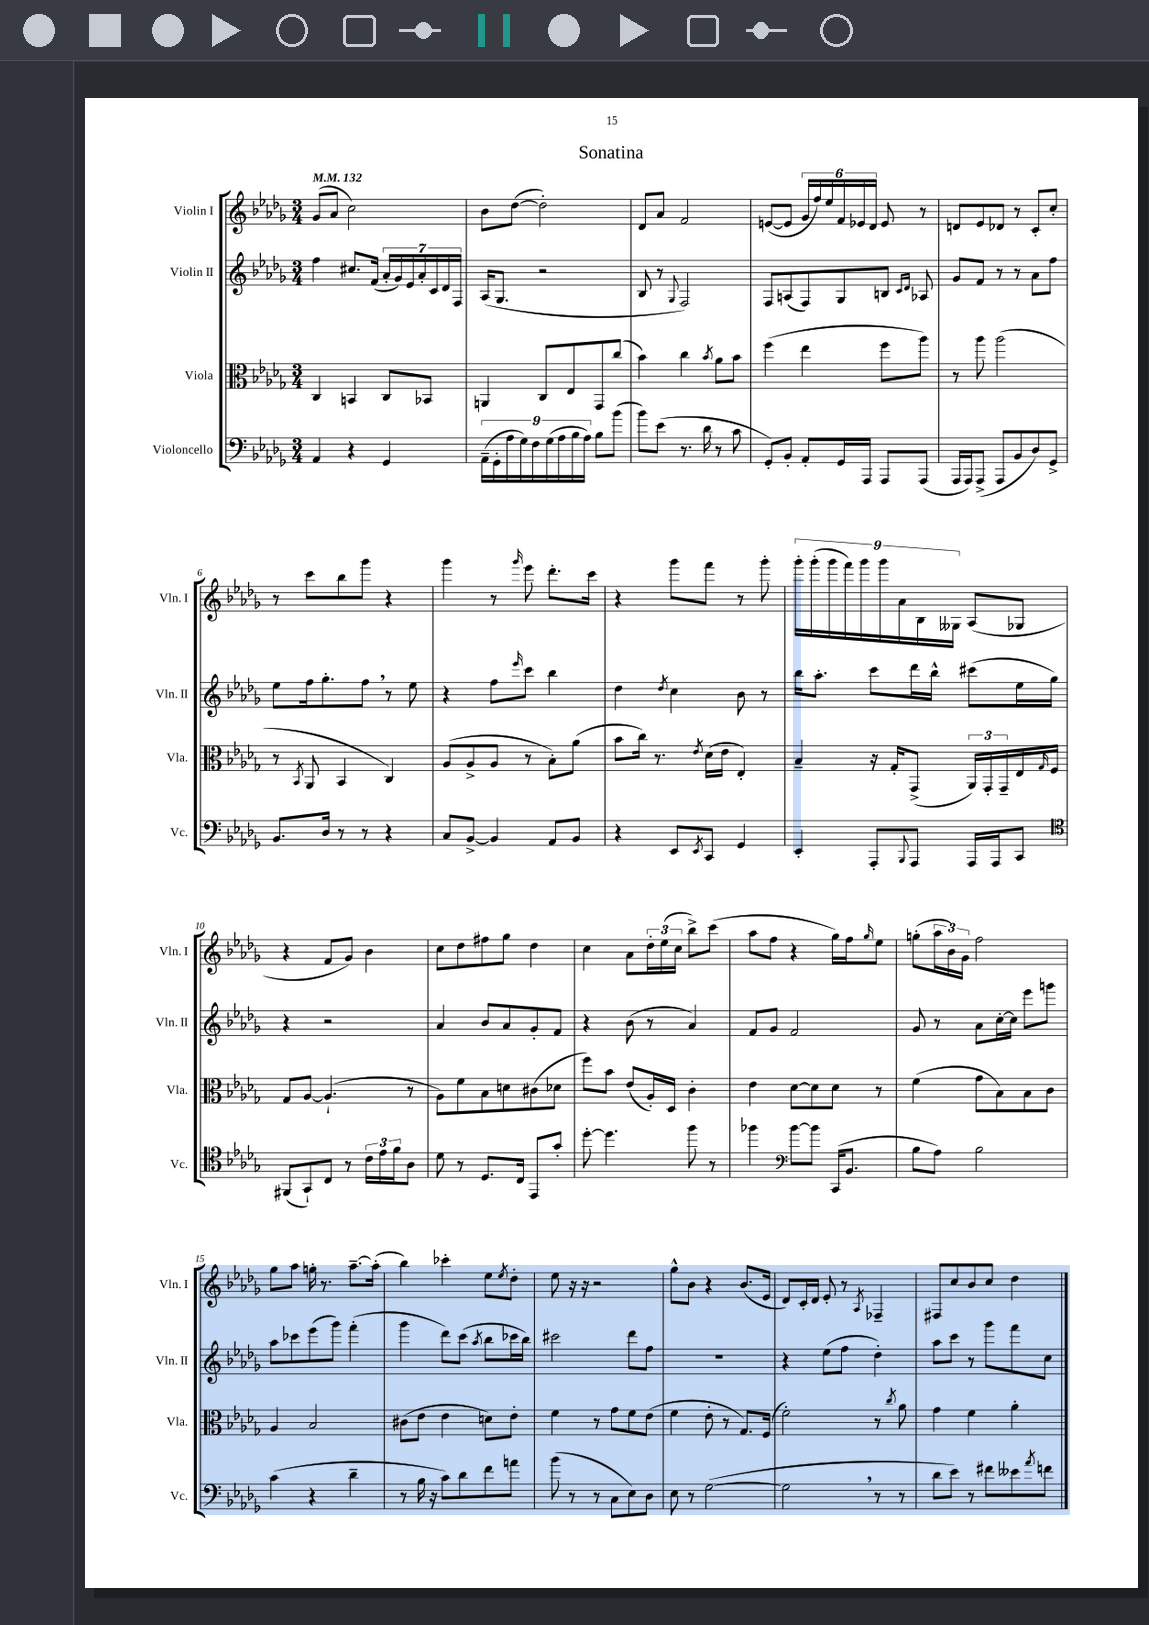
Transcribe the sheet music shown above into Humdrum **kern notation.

**kern	**kern	**kern	**kern
*staff4	*staff3	*staff2	*staff1
*clefF4	*clefC3	*clefG2	*clefG2
*k[b-e-a-d-g-]	*k[b-e-a-d-g-]	*k[b-e-a-d-g-]	*k[b-e-a-d-g-]
*M3/4	*M3/4	*M3/4	*M3/4
*MM132	*MM132	*MM132	*MM132
4AA-	4C	4ff	(8g-
.	.	.	8a-
4r	4BB	8.cc#	2cc)
.	.	(16f	.
4GG-	8C	28a-'	.
.	.	28g-)	.
.	.	28e-	.
.	.	28a-'	.
.	8BB-	.	.
.	.	28c	.
.	.	28d-	.
.	.	28F	.
=	=	=	=
(18AA-~	4AA	(16A-	8b-
18GG-'	.	.	.
.	.	8.G-	.
18A-	.	.	.
.	.	.	([8dd-
18G-)	.	.	.
18F	.	.	.
.	8C	2r	2dd-'])
(18G-	.	.	.
18A-	.	.	.
.	8E-	.	.
18B-	.	.	.
18A-)	.	.	.
8B-	8GG-	.	.
(8b-	(8cc	.	.
=	=	=	=
8b-)	4b-)	8B-	8d-
(8e-	.	8r	8a-
.	.	8qqG-	.
8.r	4cc	2F)	2f
16d-	.	.	.
.	8qb-	.	.
8r	8a-	.	.
8c	8b-	.	.
=	=	=	=
8GG-')	(4ff	8F	([8e
8BB-'	.	(8A	8e]
8AA-'	4ee-	8F)	24g-
.	.	.	24ff)
.	.	.	24ee-
16GG-	.	8G-	24f
.	.	.	24e-
16AAA-	.	.	.
.	.	.	24d-
8AAA-	8ff	8B	8e-
.	.	16qqc	.
.	.	16qqd-	.
(8AAA-	8aa-)	8A-	8r
=	=	=	=
16AAA-	8r	8g-	8d
16AAA-)	.	.	.
(8AAA-^	8aa-	8f	8e-
8AAA-	(2aa-	8r	8d-
8BB-	.	8r	8r
8D-)	.	8a-	8c'
8GG-^	.	8ff	8cc'
=	=	=	=
8.BB-	8r	8ee-	8r
.	8qBB-	.	.
.	8AA-	16ff	8ccc
16D-	.	8.gg-'	.
8r	4BB-	.	8bb-
8r	.	8ff	8ggg-
4r	4C)	8r	4r
.	.	8ee-	.
=	=	=	=
8C	(8A-	4r	4ggg-
[8BB-^	8A-^	.	.
4BB-]	8A-	8ff	8r
.	.	16qqeee-	16qqggg-
.	8r	8ccc	8eee-
8AA-	8B-')	4bb-	8.ddd-'
8BB-	(8a-	.	.
.	.	.	16ccc
=	=	=	=
4r	8b-	4dd-	4r
.	16cc)	.	.
.	8.r	.	.
.	.	8qdd-	.
8EE-	.	4cc	8ggg-
8qEE-	8qe-	.	.
8CC	(16d-	.	8fff
.	16e-	.	.
4GG-	4E-')	8b-	8r
.	.	8r	8ggg-'
=	=	=	=
4EE-'	4B-~	16bb-	18ggg-'
.	.	.	(18ggg-'
.	.	8.aa-'	.
.	.	.	18ggg-
.	.	.	18fff)
.	.	.	18ggg-
8AAA-'	16r	8ccc	.
.	.	.	18ggg-
.	16G-'	.	.
.	.	.	18a-
8qqBBB-	.	.	.
8AAA-	(8GG-^	16ddd-	.
.	.	.	18B-
.	.	16bb-^^	.
.	.	.	18G--
16AAA-	24AA-)	(8ccc#	(8A-
.	24GG-'	.	.
16AAA-	.	.	.
.	24GG-~	.	.
8CC	16E-	16ee-	8G-
.	16qqG-	.	.
.	16F	16gg-)	.
=	=	=	=
*clefC4	*	*	*
(8FF#	8G-	4r	4r
8GG-`)	[8A-	.	.
8C	(4.A-`]	2r	8f
8r	.	.	8g-)
24c	.	.	4b-
24e-	.	.	.
24f	.	.	.
8A-	8r	.	.
=	=	=	=
8d-	8A-)	4a-	8cc
8r	8f	.	8dd-
8.D-	8B-	8b-	8ff#
.	8d	8a-	8gg-
16C	.	.	.
8EE-	(8c#	8g-'	4dd-
8g-'	8d-	8f	.
=	=	=	=
[8dd-'	8ff)	4r	4cc
4.dd-]	8b-	.	.
.	(8e-	(8b-	8a-
.	16A-')	8r	24dd-'
.	.	.	(24ee-
.	16D-	.	.
.	.	.	24cc
8ff	4c'	4a-)	8bb-^)
8r	.	.	(8ccc
=	=	=	=
4ff-	4e-	8f	8aa-
.	.	8g-	8ff
*clefF4	*	*	*
[8b-	[8d-	2f	4r
8b-]	8d-]	.	.
(16CC	8d-	.	16gg-)
8.BB-	.	.	16ff
.	.	.	16qqgg-
.	8r	.	8ee-
=	=	=	=
8B-	(4f	8g-	(8gg'
8A-)	.	8r	24aa-
.	.	.	24b-)
.	.	.	24g-
2B-	8g-	8a-	2ff
.	8B-)	[16cc'	.
.	.	16cc]	.
.	8B-	8eee-	.
.	8c	8ggg	.
=	=	=	=
(4c	4A-	8aa-	8gg-
.	.	8ccc-	8aa-
4r	2B-	(8eee-	16gg'
.	.	.	8.r
.	.	8ggg-)	.
4d-~	.	(4fff'	[8.aa-~
.	.	.	(16aa-']
=	=	=	=
8r	(8c#	4ggg-	4bb-)
16B-	8e-	.	.
16r	.	.	.
8c)	4e-	8ddd-)	4ccc-'
8d-	.	(8ccc	.
.	.	8qaa-	.
8f	8d)	8bb-	8ee-
.	.	.	8qee-
8a	8e-'	16ccc-	8dd-'
.	.	16bb-)	.
=	=	=	=
(8b-	4f	2ccc#	8ee-
8r	.	.	16r
.	.	.	16r
8r	8r	.	2r
8C	8g-	.	.
8E-)	8f	8ddd-	.
8D-	(8e-	8ff	.
=	=	=	=
8E-	4f	2.r	8gg-^^
8r	.	.	8b-
([2G-	8e-'	.	4r
.	8r	.	.
.	8.G-)	.	(8.b-
.	(16F	.	16e-
=	=	=	=
2G-]	2f')	4r	8d-)
.	.	.	16c'
.	.	.	16d-
.	.	(8ee-	8e-'
.	.	8ff	8r
.	.	.	8qA-
8r	8r	4dd-')	4F-~
.	8qcc	.	.
8r	8a-	.	.
=	=	=	=
8d-	4g-	8aa-	8F#
8e-)	.	8ccc	8cc
8r	4f	8r	8b-
8f#	.	8ggg-	8cc
8e--	4a-'	8fff	4dd-
8qa-	.	.	.
8f	.	8cc	.
==	==	==	==
*-	*-	*-	*-
